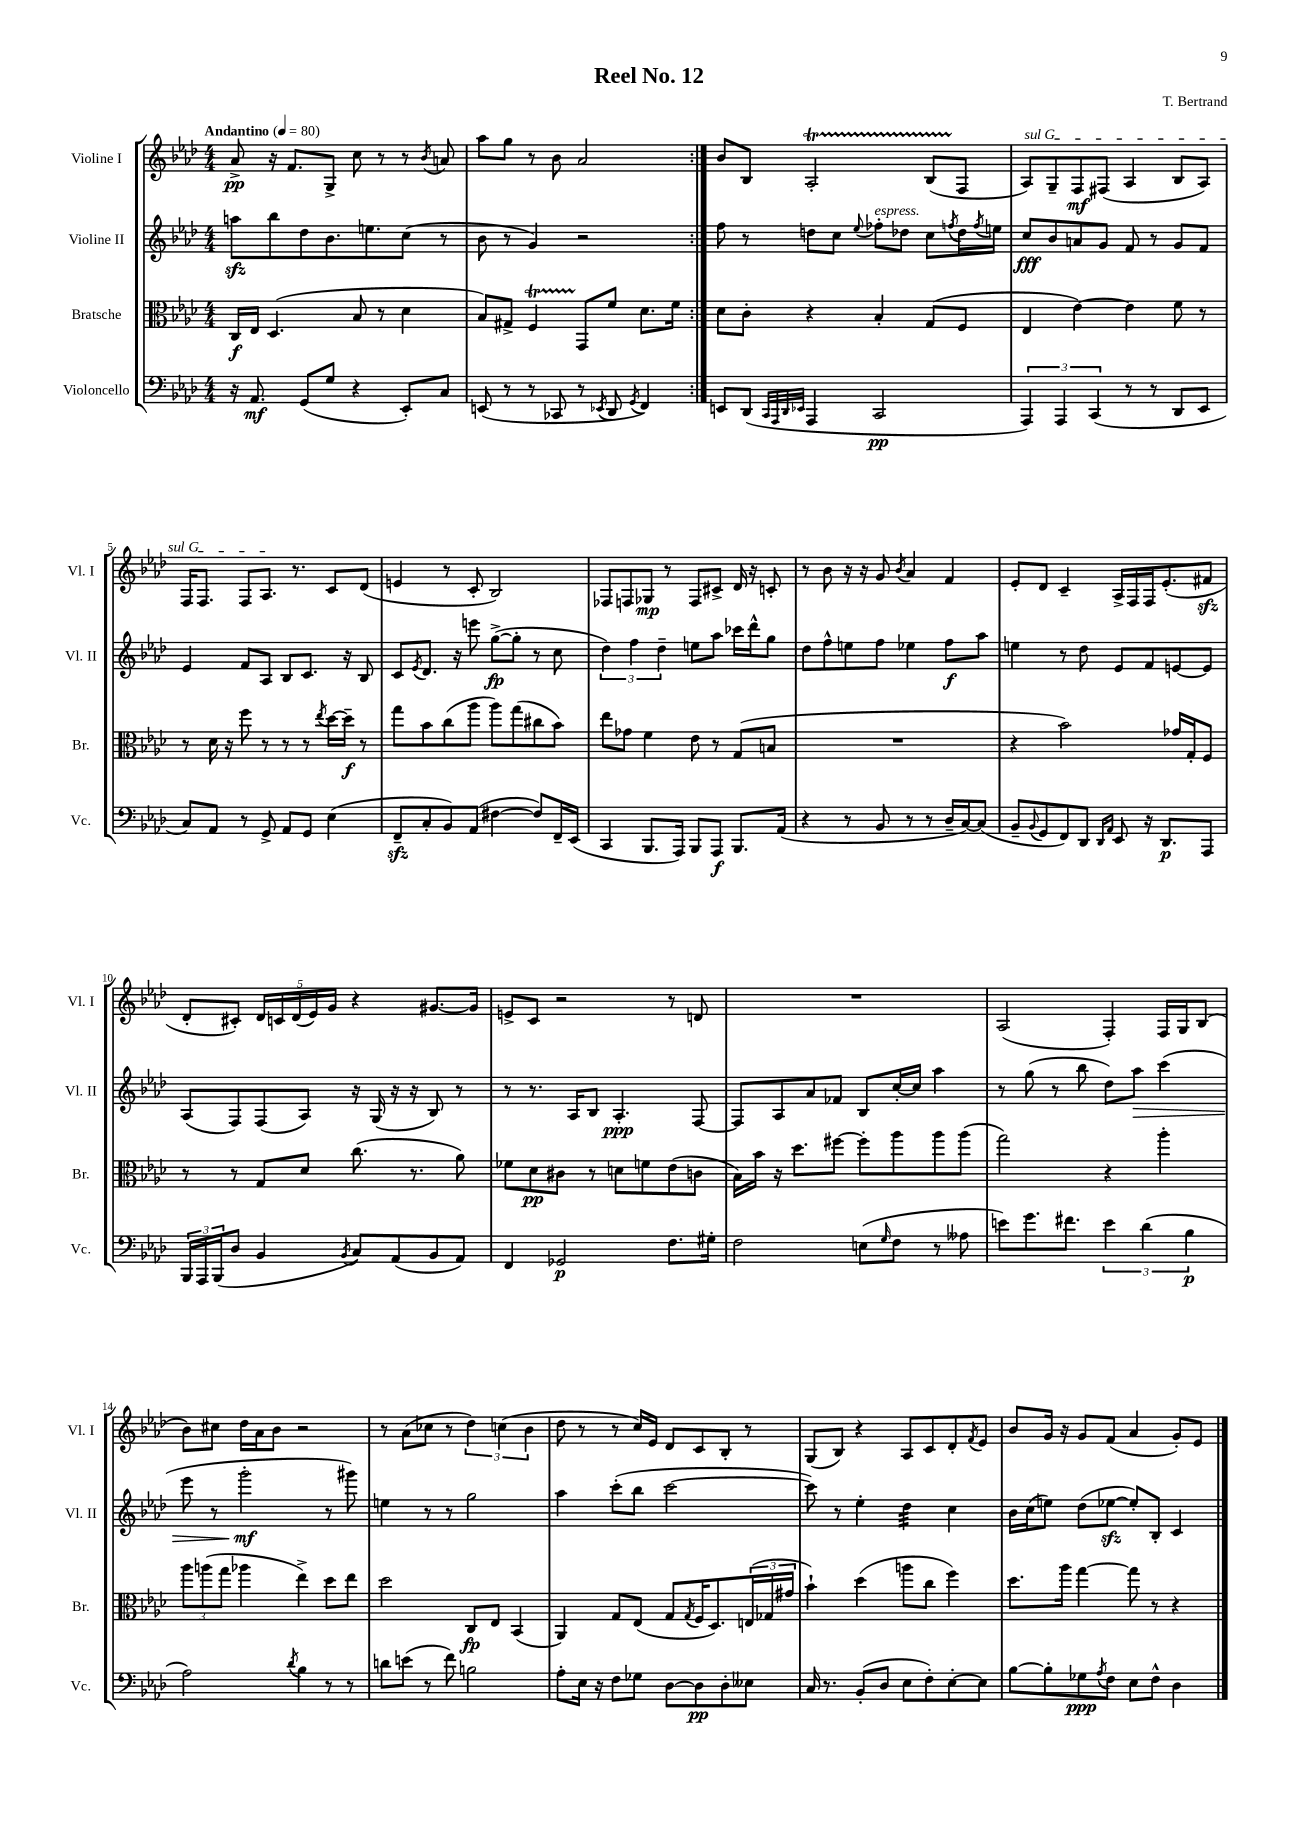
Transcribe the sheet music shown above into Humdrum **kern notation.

**kern	**kern	**kern	**kern
*staff4	*staff3	*staff2	*staff1
*clefF4	*clefC3	*clefG2	*clefG2
*k[b-e-a-d-]	*k[b-e-a-d-]	*k[b-e-a-d-]	*k[b-e-a-d-]
*M4/4	*M4/4	*M4/4	*M4/4
*MM80	*MM80	*MM80	*MM80
16r	16C	8aa	8a-^
8.AA-	16E-	.	.
.	(4.D-	8bb-	16r
.	.	.	8.f
(8GG	.	8dd-	.
8G	.	8.b-	8G^
4r	8B-	.	8cc
.	.	8.ee	.
.	8r	.	8r
8EE-')	4d-	(8cc	8r
.	.	.	8qb-
8C	.	8r	8a
=	=	=	=
(8EE	8B-)	8b-	8aa-
8r	8G#^	8r	8gg
8r	4F	4g)	8r
8CC-	.	.	8b-
8r	8GG	2r	2a-
8qEE-	.	.	.
8DD-	8f	.	.
8qGG	.	.	.
4FF)	8.d-	.	.
.	16f	.	.
=:|!	=:|!	=:|!	=:|!
8EE	8d-	8ff	8b-
(8DD-	8c'	8r	8B-
32qqCC	.	.	.
32qqAAA-	.	.	.
32qqDD-	.	.	.
32qqEE-	.	.	.
4AAA-	4r	8dd	2A-'
.	.	8cc	.
.	.	8qqee-	.
2CC	4B-'	8ff-'	.
.	.	8dd-	.
.	(8G	8cc	(8B-
.	.	8qff	.
.	8F	16dd-	8F
.	.	8qff	.
.	.	16ee	.
=	=	=	=
6AAA-)	4E-	8cc	8A-)
.	.	8b-	8G~
6AAA-	.	.	.
.	[4e-)	8a	8F
(6CC	.	.	.
.	.	8g	(8F#
8r	4e-]	8f	4A-
8r	.	8r	.
8DD-	8f	8g	8B-
8EE-	8r	8f	8A-)
=	=	=	=
8C)	8r	4e-	16F
.	.	.	8.F
8AA-	16d-	.	.
.	16r	.	.
8r	8ff	8f	8F
8GG^	8r	8A-	8.A-
8AA-	8r	8B-	.
.	.	.	8.r
8GG	8r	8.c	.
.	8qee-	.	.
(4E-	[16dd-	.	8c
.	16dd-~]	16r	.
.	8r	8B-	(8d-
=	=	=	=
8FF~	8gg	8c	4e
.	.	8qe-	.
8C'	8b-	8.d-	.
8BB-)	(8cc	.	8r
.	.	16r	.
(8AA-	8aa-	8eee	8c'
[4F#	8aa-)	([8gg^	2B-)
.	(8gg	8gg']	.
8F#])	8cc#	8r	.
16FF~	8b-)	8cc	.
(16EE-	.	.	.
=	=	=	=
4CC	8ee-	6dd-)	8F-
.	8g-	.	8F
.	.	6ff	.
8.BBB-	4f	.	8G-
.	.	6dd-~	.
.	.	.	8r
16AAA-)	.	.	.
8BBB-	8e-	8ee	8F
8AAA-	8r	8aa-	8c#^
8.BBB-	(8G	16ccc-	16d-
.	.	16ddd-^^	16r
.	8B	8gg	8c'
(16AA-	.	.	.
=	=	=	=
4r	1r	8dd-	8r
.	.	8ff^^	8b-
8r	.	8ee	16r
.	.	.	16r
8BB-	.	8ff	8g
.	.	.	8qb-
8r	.	4ee-	4a-
8r	.	.	.
16D-~	.	8ff	4f
[16C)	.	.	.
(8C]	.	8aa-	.
=	=	=	=
8BB-~	4r	4ee	8e-'
8qqBB-	.	.	.
8GG	.	.	8d-
8FF)	2b-)	8r	4c~
8DD-	.	8dd-	.
16qqDD-	.	.	.
16qqAA-	.	.	.
8EE-	.	8e-	16A-^
.	.	.	16F
16r	.	8f	16F
8.DD-	.	.	(8.e-'
.	16g-	[8e	.
.	16G'	.	.
8AAA-	8F	8e]	8f#
=	=	=	=
24BBB-	8r	(8A-	8d-'
24AAA-	.	.	.
(24BBB-	.	.	.
8D-	8r	8F)	8c#')
4BB-	8G	(8F	20d-
.	.	.	20c
.	.	.	(20d-
.	8d-	8A-)	.
.	.	.	20e-)
.	.	.	20g
8qBB-	.	.	.
8C)	(8.cc	16r	4r
.	.	(16G	.
(8AA-	.	16r	.
.	8.r	16r	.
8BB-	.	8B-)	[8.g#
8AA-)	8a-)	8r	.
.	.	.	16g#]
=	=	=	=
4FF	8f-	8r	8e^
.	8d-	8.r	8c
2GG-	8c#	.	2r
.	.	16A-	.
.	8r	8B-	.
.	8d	4.A-'	.
.	8f	.	.
8.F	(8e-	.	8r
.	8c	[8F	8d
16G#'	.	.	.
=	=	=	=
2F	16B-)	8F]	1r
.	16b-	.	.
.	16r	8A-	.
.	8.dd-	.	.
.	.	8a-	.
.	[8ff#	8f-	.
(8E	8ff#']	8B-	.
16qqG	.	.	.
8F	8aa-	[16cc'	.
.	.	16cc]	.
8r	8aa-	4aa-	.
8A--	(8aa-	.	.
=	=	=	=
8e)	2gg)	8r	(2A-
8.g	.	(8gg	.
.	.	8r	.
8.f#	.	.	.
.	.	8bb-	.
6e	4r	8dd-)	4F')
.	.	8aa-	.
(6d-	.	.	.
.	4aa-'	(4ccc	16F
.	.	.	16G
6B-	.	.	.
.	.	.	(8B-
=	=	=	=
2A-)	12aa-	8eee-	8b-)
.	(12aa	.	.
.	.	8r	8cc#
.	12gg	.	.
.	4aa-	2ggg'	16dd-
.	.	.	16a-
.	.	.	8b-
8qd-	.	.	.
4B-	4ee-^)	.	2r
8r	8dd-	8r	.
8r	8ee-	8ggg#)	.
=	=	=	=
8d	2dd-	4ee	8r
(8e	.	.	(8a-
8r	.	8r	8cc-
8f)	.	8r	8r
2B	8C	2gg	6dd-)
.	8E-	.	.
.	.	.	(6cc
.	(4BB-	.	.
.	.	.	6b-
=	=	=	=
8A-'	4AA-)	4aa-	8dd-
16E-	.	.	8r
16r	.	.	.
8F	8G	(8ccc'	8r
8G-	(8E-	8bb-	16cc)
.	.	.	16e-
[8D-	8G	[2ccc	8d-
.	8qG	.	.
8D-]	16F	.	8c
.	8.D-)	.	.
8D-'	.	.	8B-'
8E--	(24E	.	8r
.	24G-	.	.
.	24g#	.	.
=	=	=	=
16C	4b-`)	8ccc])	(8G
8.r	.	.	.
.	.	8r	8B-)
(8BB-'	(4dd-	4ee-'	4r
8D-	.	.	.
8E-	8aa	4dd-	8A-
8F')	8cc	.	8c
[8E-'	4ff)	4cc	8d-'
.	.	.	8qf
8E-]	.	.	8e-
=	=	=	=
[8B-	8.dd-	16b-	8b-
.	.	(16cc	.
8B-']	.	8ee)	16g
.	16aa-	.	16r
8G-	[4gg	(8dd-	8g
8qA-	.	.	.
8F	.	[8ee-	(8f
8E-	8gg]	8ee-'])	4a-
8F^^	8r	8B-'	.
4D-	4r	4c	8g')
.	.	.	8e-
==	==	==	==
*-	*-	*-	*-
